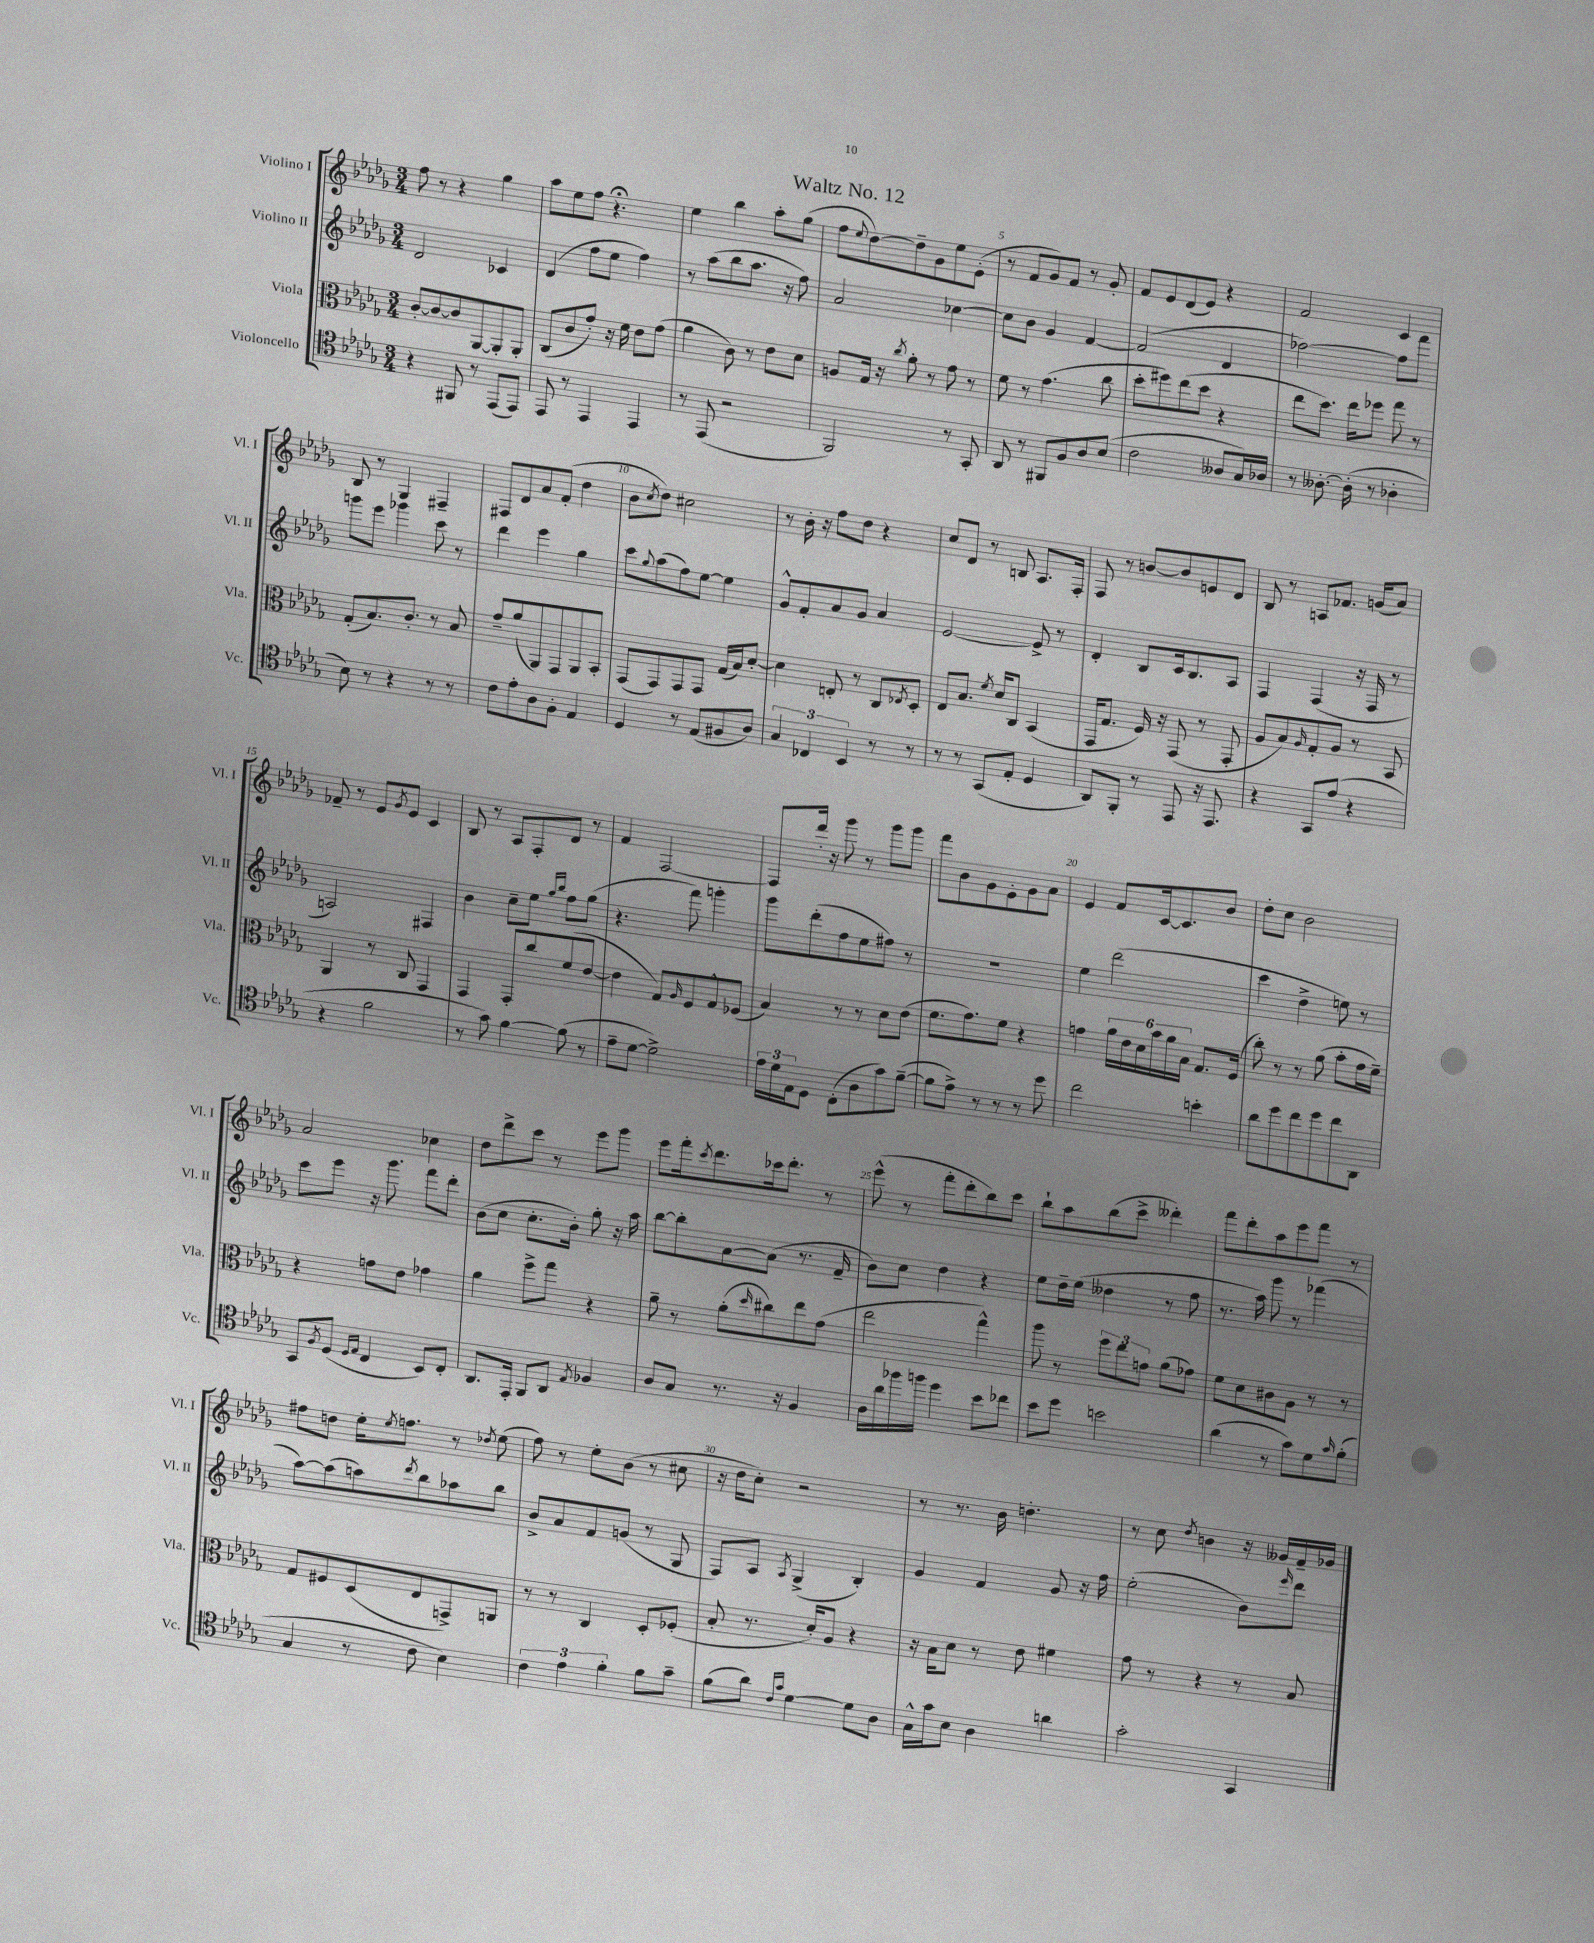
\header { title = "Waltz No. 12" }
<<
\new StaffGroup <<
\new Staff = "s0" \with { instrumentName = "Violino I" shortInstrumentName = "Vl. I" } {
    \clef treble \key des \major \numericTimeSignature \time 3/4
    f''8 r8 r4 ges''4 |
    aes''8 ees''8 f''8 r4.\fermata |
    ees''4 bes''4 aes''8-. ges''8( |
    f''8 \appoggiatura { ees''8 } des''8~) des''8-- ges'8 ees''8 ees'8-.( |
    r8 f'8 ges'8) f'8 r8 ges'8-. |
    f'8 ees'8 des'8( ees'8) r4 |
    f'2 c'4 |
    bes8 r8 ges4 fis4-- |
    fis8 des'8 aes'8 f'8-.( des''4 |
    bes'8 \acciaccatura { c''8 } des''8) cis''2 |
    r8 bes'16-. r16 f''8 des''8 r4 |
    c''8 des'8 r8 b8 aes8. f16-. |
    f8 r8 b'8~ b'8 e'8 des'8 |
    bes8 r8 a8 fes'8. g'16( aes'8) |
    fes'8-- r8 ees'8 \acciaccatura { ges'8 } ees'8 c'4 |
    bes8 r8 aes8 f8-. des'8 r8 |
    f'4 f2~ |
    f8 des'''16-. r16 ges'''8 r8 ges'''8 ges'''8 |
    f'''8 bes'8 ges'8 ees'8-. ges'8 aes'8 |
    ees'4 f'8 c'16~ c'8. bes'8 |
    des''8-. c''8 bes'2 |
    aes'2 ces''4 |
    des''8 des'''8-> c'''8 r8 ees'''8 ges'''8 |
    ees'''8 f'''16-. \acciaccatura { c'''8 } des'''8. ces'''16 des'''8.-. r8 |
    ees'''8-^( r8 f'''8-. des'''8-. bes''8) c'''8 |
    bes''8-! aes''8 bes''8( c'''8-> deses'''4-.) |
    f'''8 des'''8-. aes''8 ees'''8 f'''8 r8 |
    fis''8 d''8 ees''16-. \acciaccatura { ees''8 } f''8. r8 \acciaccatura { des''8 } ees''8( |
    f''8) r8 ees''8-. bes'8( r8 cis''8 |
    r16 des''16 c''8-.) r2 |
    r8 r8. bes'16 d''4.-. |
    r8 c''8 \acciaccatura { des''8 } b'4 r16 geses'16 f'16-- ges'16 \bar "|." |
}
\new Staff = "s1" \with { instrumentName = "Violino II" shortInstrumentName = "Vl. II" } {
    \clef treble \key des \major \numericTimeSignature \time 3/4
    des'2 ces'4 |
    des'4( f''8 ees''8 f''4) |
    r8 aes''8( bes''8 aes''8. r16 f''8) |
    aes'2 ces''4~ |
    ces''8 bes'8 ges'4 f'4~ |
    f'2( des'4 |
    fes''2~) fes''8 f'''8 |
    g'''8 ees'''8 ges'''4 c'''8 r8 |
    des'''4 ees'''4 ges''4 |
    c'''8 \appoggiatura { ges''8 } aes''8( f''8) ees''8~ ees''4 |
    ges'8-^ f'8-. aes'8 ges'8 aes'4 |
    ees'2~ ees'8-> r8 |
    des'4-. bes8 c'16 bes8. aes8 |
    f4 f4( r16 f16 r8 |
    a2) fis4 |
    bes'4 c''8-- ees''8 \grace { ges''16 bes''16 } f''8 ges''8( |
    r4. f'''8) g'''4-. |
    ges'''8 des'''8-.( f''8 ees''8 fis''8) r8 |
    R2. |
    ees''4 des'''2( |
    c'''4 des''4-> e''8) r8 |
    c'''8 ees'''8 r16 ges'''8. f'''8 des'''8-. |
    bes'8( c''8 c''8.-. bes'16-.) ges''8-. r16 aes''16 |
    bes''8~ bes''8-. aes'8~ aes'8( r8. f'16-- |
    bes'8) c''8 des''4 r4 |
    ees''8 des''16-- ees''16( deses''4 r8 f''8 |
    r8. aes''16) ges'''8 r8 fes'''4( |
    aes''8~) aes''8( a''8) \acciaccatura { des'''8 } bes''8 aes''8 bes''8 |
    bes'8-> aes'8 f'8 g'8( r8 ges8 |
    f8) aes8 \acciaccatura { aes8 } ges4->( bes4-.) |
    ges'4 f'4 ges'8 r16 f''16 |
    ees''2-.( bes'8) \grace { ees'''16 } des'''8 \bar "|." |
}
\new Staff = "s2" \with { instrumentName = "Viola" shortInstrumentName = "Vla." } {
    \clef alto \key des \major \numericTimeSignature \time 3/4
    c'8~-. c'8~ c'8 aes,8~ aes,8-. aes,8-. |
    c8( c'8 ges'8-.) r16 f'16 ees'8 ges'8( |
    aes'4 c'8) r8 ees'8 des'8 |
    a8 ges16 r16 \acciaccatura { c''8 } aes'8-. r8 ges'8 r8 |
    f'8 r8 ges'4.( c''8 |
    des''8-. fis''8) ees''8( des''8 r4 |
    ees''8 des''8.) ees''16 fes''8 ges''8 r8 |
    ges8-.( bes8.) c'8.-. r8 bes8 |
    ges'8-- aes'8( aes,8) ges,8 aes,8 bes,8-. |
    ges,8( ges,8) ges,8 ges,8 ges16( bes16) des'8~-. |
    des'4 e8-. r8 c8 \acciaccatura { ees8 } des8-. |
    ees8 bes8. \acciaccatura { f'8 } des'16 c8 bes,4( |
    ges,16 ges8. f16) r16 ges,8( r8 ges,8-. |
    aes8 bes8) \grace { aes16 } ges8-. aes8 r8 bes,8 |
    aes,4 r8 c8 ges,4 |
    ges,4 ges,8-. c''8 f'8( ees'8~ |
    ees'4 ges8) \grace { aes16 } f8 ges8-^ fes8( |
    bes4) r8 r8 des'8 ees'8( |
    f'8. ges'8.) f'8 r4 |
    g'4 \tuplet 6/4 { aes'16 ees'16 des'16 bes'16 aes'16 bes16 } ges8. f16( |
    c''8-.) r8 r8 aes'8( bes'8-. ges'16 f'16--) |
    r4 g'8 ees'8 ges'4 |
    aes'4 f''8-> ges''8 r4 |
    aes'8-- r8 aes'8-.( \grace { des''16 } cis''8) ees''8 ges'8( |
    ees''2 ges''4-^) |
    aes''8 r8 \tuplet 3/2 { f''8 ees''8 g'8 } aes'8( ges'8) |
    f'8 des'8 cis'8 aes8 r8 r8 |
    ges8 fis8 des8( ees8 g,8->) a,8 |
    r8 r8 c4 des8-. fes8-.( |
    bes8-. r8. des'16-.) aes8 r4 |
    r16 bes16 des'8 r8 ees'8 fis'4 |
    ges'8 r8 r4 r8 bes8 \bar "|." |
}
\new Staff = "s3" \with { instrumentName = "Violoncello" shortInstrumentName = "Vc." } {
    \clef tenor \key des \major \numericTimeSignature \time 3/4
    r4 fis,8 r8 ees,8( ees,8) |
    ees,8 r8 ees,4 ees,4 |
    r8 ees,8( r2 |
    f,2) r8 ges,8-. |
    aes,8 r8 fis,8 f8 aes8 bes8( |
    c'2 aeses8 ges16) aes16 |
    r8 aeses8.~-. aeses16-.( r8 aes4-. |
    bes8) r8 r4 r8 r8 |
    c'8 ees'8-. aes8 f8-. ees4 |
    des4 r8 ees8( fis8 aes8) |
    \tuplet 3/2 { ges4 ces4 bes,4 } r8 r8 |
    r8 r8 ges,8( ees8-. des4 |
    aes,8) f,8-. r8 ees,8 r16 ees,8. |
    r4 ges,8 ees'8( r4 |
    r4 f'2 |
    r8 ges'8) f'4~ f'8( r8 |
    ees'8-- des'8~ des'2->) |
    \tuplet 3/2 { ees'16 des'16 ees16 } des8 c8-.( aes8 ges'8) f'8~--( |
    f'8 ees'8->) r8 r8 r8 des''8 |
    c''2 b'4-. |
    aes'8 des''8 c''8 des''8 c''8 aes,8 |
    ges,8 \acciaccatura { f8 } des8( \grace { des16 ees16 } c4 bes,8) c8-. |
    aes,8. ees,16-. f,8 aes,8 \acciaccatura { ees8 } fes4 |
    aes8 ges8 r8. r16 f4 |
    aes16 aes'16 fes''16 f''16 des''4 bes'8 ces''8 |
    bes'8 des''8 b'2 |
    aes'4( r8 ges'8) des'8 \grace { ges'16 } f'8-.( |
    ges4 r8 c'8 bes4) |
    \tuplet 3/2 { c'4 ees'4 f'4-. } f'8 ges'8-- |
    f'8( aes'8) \grace { c'16 ges'16 } des'4~ des'8 aes8 |
    ges16-^ ges'16 bes8 aes4 a'4 |
    ges'2-. ges,4 \bar "|." |
}
>>
>>
\layout { \context { \Score \override BarNumber.break-visibility = ##(#f #t #t) barNumberVisibility = #(every-nth-bar-number-visible 5) } }
